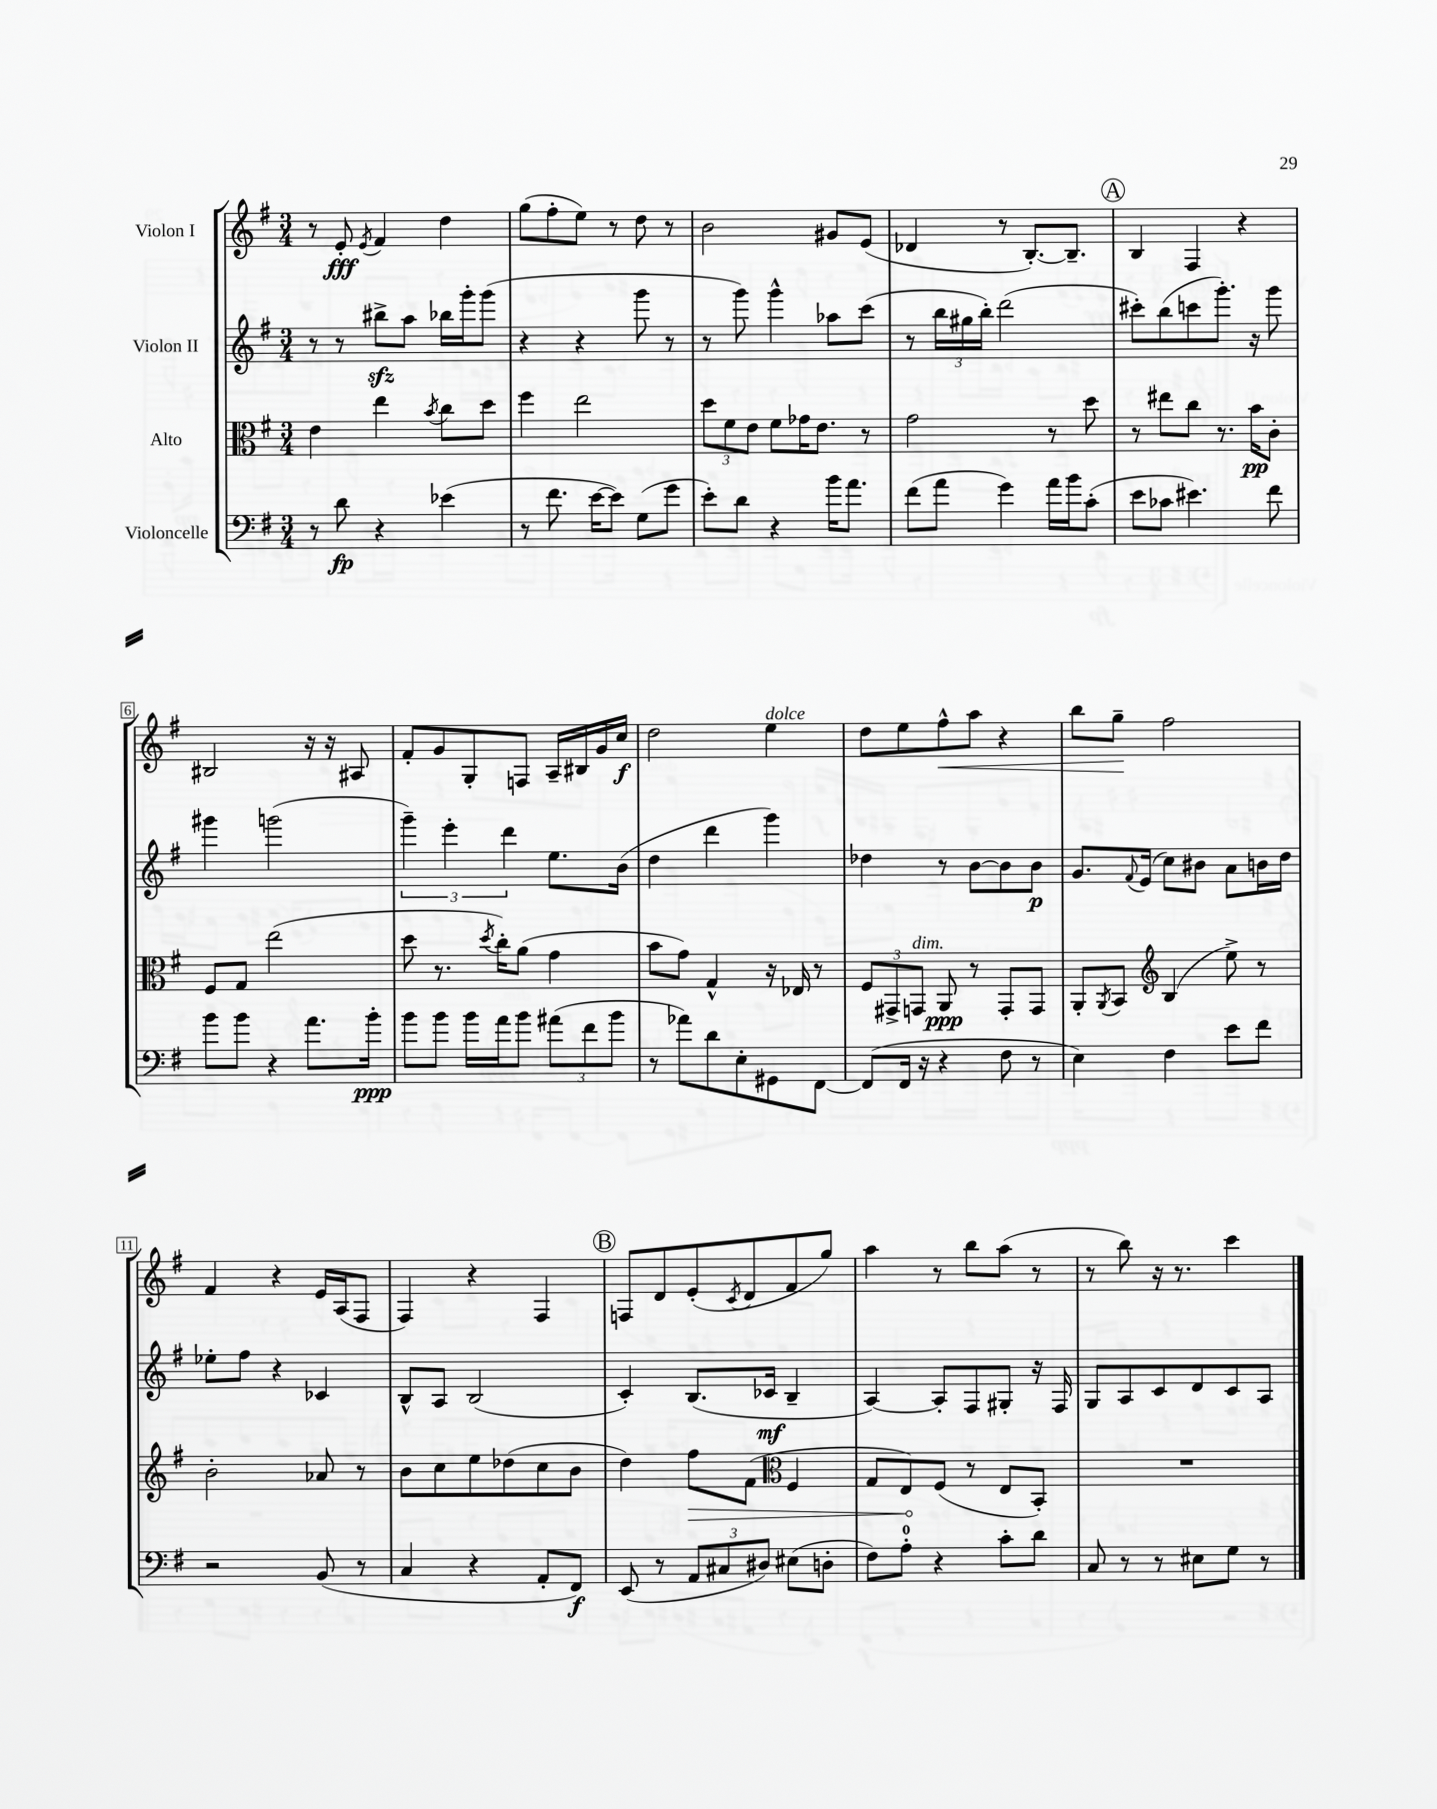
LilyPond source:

<<
\new StaffGroup <<
\new Staff = "s0" \with { instrumentName = "Violon I" } {
    \clef treble \key g \major \numericTimeSignature \time 3/4
    r8 e'8-.\fff \acciaccatura { e'8 } fis'4 d''4 |
    g''8( fis''8-. e''8) r8 d''8 r8 |
    b'2 gis'8 e'8( |
    des'4 r8 b8.~-.) b8.-- |
    \mark \markup { \circle "A" } b4 fis4 r4 |
    bis2 r16 r16 ais8 |
    fis'8-. g'8 g8-. f8 a16-- bis16 g'16 c''16\f |
    d''2 e''4^\markup { \italic "dolce" } |
    d''8 e''8 fis''8-^\< a''8 r4 |
    b''8 g''8--\! fis''2 |
    fis'4 r4 e'16 a16( fis8 |
    fis4) r4 fis4 |
    \mark \markup { \circle "B" } f8 d'8 e'8-.( \acciaccatura { c'8 } d'8 fis'8 g''8) |
    a''4 r8 b''8 a''8( r8 |
    r8 b''8) r16 r8. c'''4 \bar "|." |
}
\new Staff = "s1" \with { instrumentName = "Violon II" } {
    \clef treble \key g \major \numericTimeSignature \time 3/4
    r8 r8 bis''8->\sfz a''8 bes''16 g'''16-. g'''8( |
    r4 r4 g'''8 r8 |
    r8 g'''8) g'''4-^ aes''8 c'''8( |
    r8 \tuplet 3/2 { b''16 gis''16 b''16-.) } d'''2( |
    \mark \markup { \circle "A" } cis'''8-.) b''8( c'''8 g'''8.-.) r16 g'''8 |
    gis'''4 g'''2( |
    \tuplet 3/2 { g'''4--) e'''4-. d'''4 } e''8. b'16( |
    d''4 d'''4 g'''4) |
    des''4 r8 b'8~ b'8 b'8\p |
    g'8. \appoggiatura { fis'8 } e'16( c''8) bis'8 a'8 b'16 d''16 |
    ees''8-. fis''8 r4 ces'4 |
    b8-^ a8 b2( |
    \mark \markup { \circle "B" } c'4-.) b8.( ces'16\mf b4-- |
    a4~) a8-. fis8 gis8-. r16 fis16 |
    g8 a8 c'8 d'8 c'8 a8 \bar "|." |
}
\new Staff = "s2" \with { instrumentName = "Alto" } {
    \clef alto \key g \major \numericTimeSignature \time 3/4
    e'4 e''4 \acciaccatura { b'8 } c''8 d''8 |
    fis''4 e''2 |
    \tuplet 3/2 { d''8 fis'8 e'8 } fis'8 ges'16 e'8. r8 |
    g'2 r8 d''8 |
    \mark \markup { \circle "A" } r8 eis''8 c''8 r8. b'16\pp c'8-. |
    fis8 g8 e''2( |
    d''8 r8. \acciaccatura { d''8 } c''16-.) a'8( g'4 |
    b'8 g'8) g4-^ r16 ees16 r8 |
    \tuplet 3/2 { fis8 gis,8-> g,8^\markup { \italic "dim." } } a,8\ppp r8 g,8-. g,8 |
    a,8-. \acciaccatura { a,8 } b,8 \clef treble b4( e''8->) r8 |
    b'2-. aes'8 r8 |
    b'8 c''8 e''8 des''8( c''8 b'8 |
    \mark \markup { \circle "B" } d''4) \once \override Hairpin.circled-tip = ##t fis''8\> fis'8( \clef alto fis4 |
    g8 e8\!) fis8( r8 e8 b,8-.) |
    R2. \bar "|." |
}
\new Staff = "s3" \with { instrumentName = "Violoncelle" } {
    \clef bass \key g \major \numericTimeSignature \time 3/4
    r8 d'8\fp r4 ees'4( |
    r8 fis'8. e'16~ e'8) g8( g'8 |
    e'8-.) d'8 r4 b'16 a'8. |
    fis'8( a'8 g'4) a'16 b'16 c'8-.( |
    \mark \markup { \circle "A" } e'8 ces'8 eis'4.) fis'8 |
    b'8 b'8 r4 a'8. b'16-.\ppp |
    b'8 b'8 b'16 a'16 b'8 \tuplet 3/2 { ais'8( fis'8 b'8 } |
    r8 aes'8) d'8 e8-. gis,8 fis,8~ |
    fis,8( fis,16 r16 r4 fis8 r8 |
    e4) fis4 e'8 fis'8 |
    r2 b,8( r8 |
    c4 r4 a,8-. fis,8\f) |
    \mark \markup { \circle "B" } e,8( r8 \tuplet 3/2 { a,8 cis8 dis8) } eis8( d8-. |
    fis8) a8-0-. r4 c'8-. d'8 |
    c8 r8 r8 eis8 g8 r8 \bar "|." |
}
>>
>>
\layout { \context { \Score \override BarNumber.stencil = #(make-stencil-boxer 0.1 0.3 ly:text-interface::print) } }
